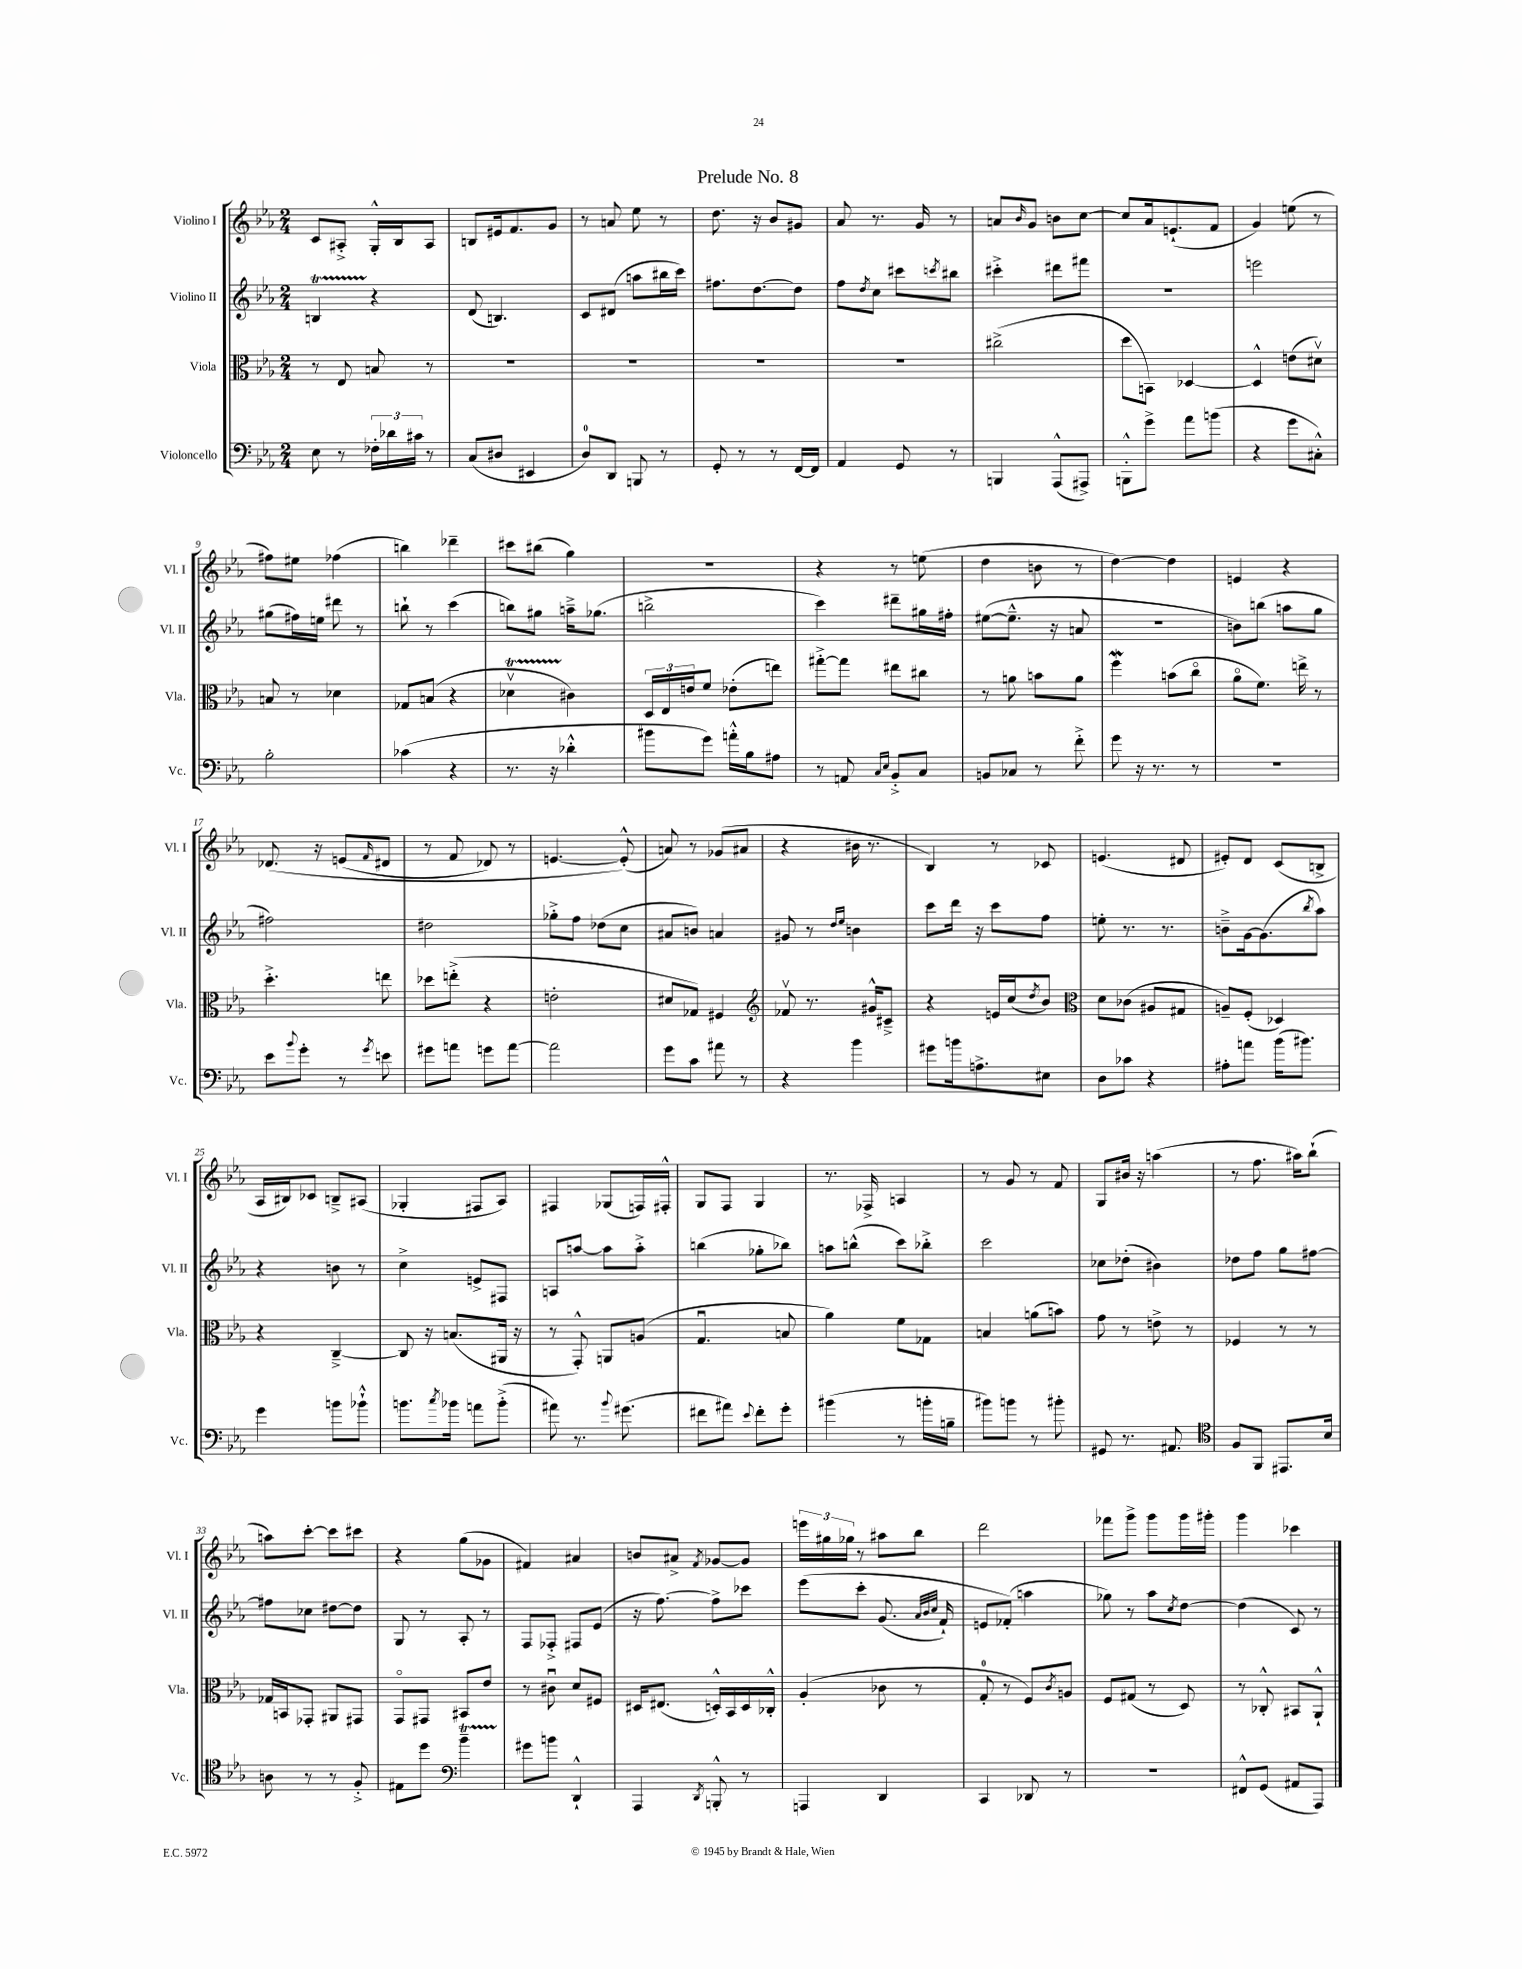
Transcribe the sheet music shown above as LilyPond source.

\header { title = "Prelude No. 8" }
<<
\new StaffGroup <<
\new Staff = "s0" \with { instrumentName = "Violino I" shortInstrumentName = "Vl. I" } {
    \clef treble \key ees \major \numericTimeSignature \time 2/4
    c'8 ais8-.-> g16-.-^ bes16 ais8 |
    b8 eis'16 f'8. g'8 |
    r8 a'8 ees''8 r8 |
    d''8. r16 bes'8 gis'8 |
    aes'8 r8. g'16 r8 |
    a'8 \grace { bes'16 } g'8 b'8 c''8~ |
    c''8 aes'16 e'8.-!( f'8 |
    g'4) e''8( r8 |
    fis''8) eis''8 fes''4( |
    b''4) des'''4-- |
    cis'''8 bis''8( g''4) |
    R2 |
    r4 r8 e''8( |
    d''4 b'8 r8 |
    d''4~) d''4 |
    e'4 r4 |
    des'8.\( r16 e'8( \grace { f'16 } dis'8 |
    r8 f'8 des'8) r8 |
    e'4.~ e'8-.-^(\) |
    a'8) r8 ges'8( ais'8 |
    r4 bis'16 r8. |
    bes4) r8 ces'8 |
    e'4.( dis'8 |
    eis'8-.) d'8 c'8( b8-> |
    aes16 bis16) ces'8 b8---> ais8( |
    ges4-. fis8 aes8) |
    fis4 ges8( f16) fis16-.-^ |
    g8 f8 g4 |
    r8. fes16-> a4 |
    r8 g'8 r8 f'8 |
    g8 bis'16 r16 a''4( |
    r8 f''8. ais''16) bes''8-!( |
    a''8) c'''8~-. c'''8 cis'''8 |
    r4 g''8( ges'8 |
    fis'4) ais'4 |
    b'8 ais'8-> \acciaccatura { f'8 } ges'8~ ges'8 |
    \tuplet 3/2 { e'''16 gis''16 ges''16 } r8 ais''8 bes''8 |
    d'''2 |
    fes'''8 g'''8-> g'''8 g'''16 gis'''16-. |
    g'''4 ces'''4 \bar "|." |
}
\new Staff = "s1" \with { instrumentName = "Violino II" shortInstrumentName = "Vl. II" } {
    \clef treble \key ees \major \numericTimeSignature \time 2/4
    b4\startTrillSpan r4\stopTrillSpan |
    d'8( b4.) |
    c'8 dis'8( a''8 bis''16 c'''16) |
    fis''8. d''8.~ d''8 |
    f''8 \acciaccatura { d''8 } c''8 cis'''8 \acciaccatura { c'''8 } bis''8 |
    cis'''4-.-> dis'''8 fis'''8 |
    r2 |
    e'''2 |
    gis''8( fis''16) e''16 dis'''8 r8 |
    b''8-! r8 c'''4( |
    b''8) gis''8 a''16---> ges''8.( |
    b''2-> |
    c'''4) dis'''8-- gis''16 fis''16-. |
    eis''8~( eis''8.---^ r16 a'8 |
    R2 |
    b'8) b''8( a''8 g''8 |
    fis''2) |
    dis''2 |
    ges''8-.-> f''8 des''8( c''8 |
    ais'8 b'8) a'4 |
    gis'8 r8 \grace { d''16 ees''16 } b'4 |
    c'''8 d'''16 r16 c'''8 f''8 |
    e''8-. r8. r8. |
    b'8---> g'16~ g'8.( \acciaccatura { bes''8 } aes''8) |
    r4 b'8 r8 |
    c''4-> e'8-> fis8 |
    a8 a''8~ a''8 a''8-.-> |
    b''4( ges''8-. bes''8) |
    a''8 b''8-^( c'''8) bes''8-.-> |
    c'''2 |
    ces''8 des''8-.( bis'4) |
    des''8 f''8 g''8 fis''8~ |
    fis''8 ces''8 dis''8~ dis''8 |
    g8 r8 aes8-. r8 |
    f8 fes8-.-> fis8 ees'8( |
    r16 f''8.~) f''8-> ces'''8 |
    ees'''8\( c'''8-. g'8.( \grace { aes'32 bes'32 c''32 } f'16-!) |
    e'8 fes'8-.(\) a''4 |
    ges''8) r8 aes''8 \acciaccatura { c''8 } d''8~ |
    d''4( c'8) r8 \bar "|." |
}
\new Staff = "s2" \with { instrumentName = "Viola" shortInstrumentName = "Vla." } {
    \clef alto \key ees \major \numericTimeSignature \time 2/4
    r8 ees8 b8 r8 |
    R2 |
    R2 |
    R2 |
    R2 |
    cis''2->( |
    d''8 b,8) des4~ |
    des4-^ e'8( dis'8\upbow) |
    b8 r8 des'4 |
    ges8 b8( r4 |
    des'4\upbow\startTrillSpan cis'4\stopTrillSpan) |
    \tuplet 3/2 { d16 ees16 e'16 } f'8 ees'8-.( e''8) |
    gis''8~-.-> gis''8 eis''8 cis''8 |
    r8 a'8 b'8 a'8 |
    f''4\mordent b'8( c''8\flageolet |
    aes'8\flageolet f'8.) e''16-> r8 |
    d''4.-.-> e''8 |
    des''8 e''8-.->( r4 |
    e'2-. |
    dis'8 ges8) fis4 |
    \clef treble fes'8\upbow r8. gis'16-^ cis'8---> |
    r4 e'16 c''16( \acciaccatura { d''8 } bes'8) |
    \clef alto d'8 ces'8( ais8 gis8 |
    a8--) f8-.( des4) |
    r4 c4~---> |
    c8 r16 b8.( ais,16 r16 |
    r8 g,8-.-^) a,8 a8( |
    g4.\downbow b8 |
    aes'4) f'8 ges8 |
    b4 a'8( b'8) |
    g'8 r8 e'8-> r8 |
    fes4 r8 r8 |
    ges16 b,16 ges,8-. ais,8 gis,8 |
    g,8\flageolet gis,8 bis,8 ees'8 |
    r8 cis'8\downbow d'8 fis8 |
    dis16 eis8.( d16-.-^) bes,16 d16 ces16-.-^ |
    aes4-.( ces'8 r8 |
    g8-0-. r8 f8) \acciaccatura { c'8 } a8 |
    f8 gis8( r8 d8) |
    r8 ces8-.-^ bis,8 aes,8-!-^ \bar "|." |
}
\new Staff = "s3" \with { instrumentName = "Violoncello" shortInstrumentName = "Vc." } {
    \clef bass \key ees \major \numericTimeSignature \time 2/4
    ees8 r8 \tuplet 3/2 { fes16-. des'16 cis'16 } r8 |
    c8( dis8 eis,4 |
    d8-0) d,8 b,,8 r8 |
    g,8-. r8 r8 f,16~ f,16 |
    aes,4 g,8 r8 |
    b,,4 aes,,8-^( ais,,8->) |
    b,,8-.-^ g'8-> aes'8 b'8( |
    r4 g'8 cis8-.-^) |
    bes2-. |
    ces'4( r4 |
    r8. r16 des'4-.-^ |
    bis'8 g'8) a'16-.-^ bes16 ais8 |
    r8 a,8 \grace { c16 ees16 } bes,8-.-> c8 |
    b,8 ces8 r8 f'8-.-> |
    g'8 r16 r8. r8 |
    R2 |
    ees'8 \appoggiatura { bes'8 } g'8-. r8 \acciaccatura { g'8 } e'8 |
    gis'8 a'8 g'8 a'8~ |
    a'2 |
    g'8 c'8 ais'8 r8 |
    r4 bes'4 |
    gis'8 b'16 a8.-> eis8 |
    d8 ces'8 r4 |
    ais8-. a'8 bes'16( bis'8.) |
    g'4 b'8 bes'8-!-^ |
    b'8. \acciaccatura { c''8 } bes'16 a'8 bes'8-.->( |
    ais'8) r8. \appoggiatura { bes'8 } gis'8.( |
    fis'8 ais'8) \appoggiatura { ees'8 } fis'8-. g'8-. |
    bis'4( r8 b'16-. b16-- |
    bis'8) b'8 r8 bis'8-. |
    gis,8 r8. ais,8. |
    \clef tenor f8 f,8 eis,8. bes16 |
    a8 r8 r8 f8-.-> |
    eis8 d''8 \clef bass bes'4--\startTrillSpan |
    gis'8\stopTrillSpan b'8 d,4-!-^ |
    aes,,4 \acciaccatura { d,8 } b,,8-.-^ r8 |
    a,,4 d,4 |
    c,4 des,8 r8 |
    R2 |
    fis,8-^ g,8( ais,8 aes,,8) \bar "|." |
}
>>
>>
